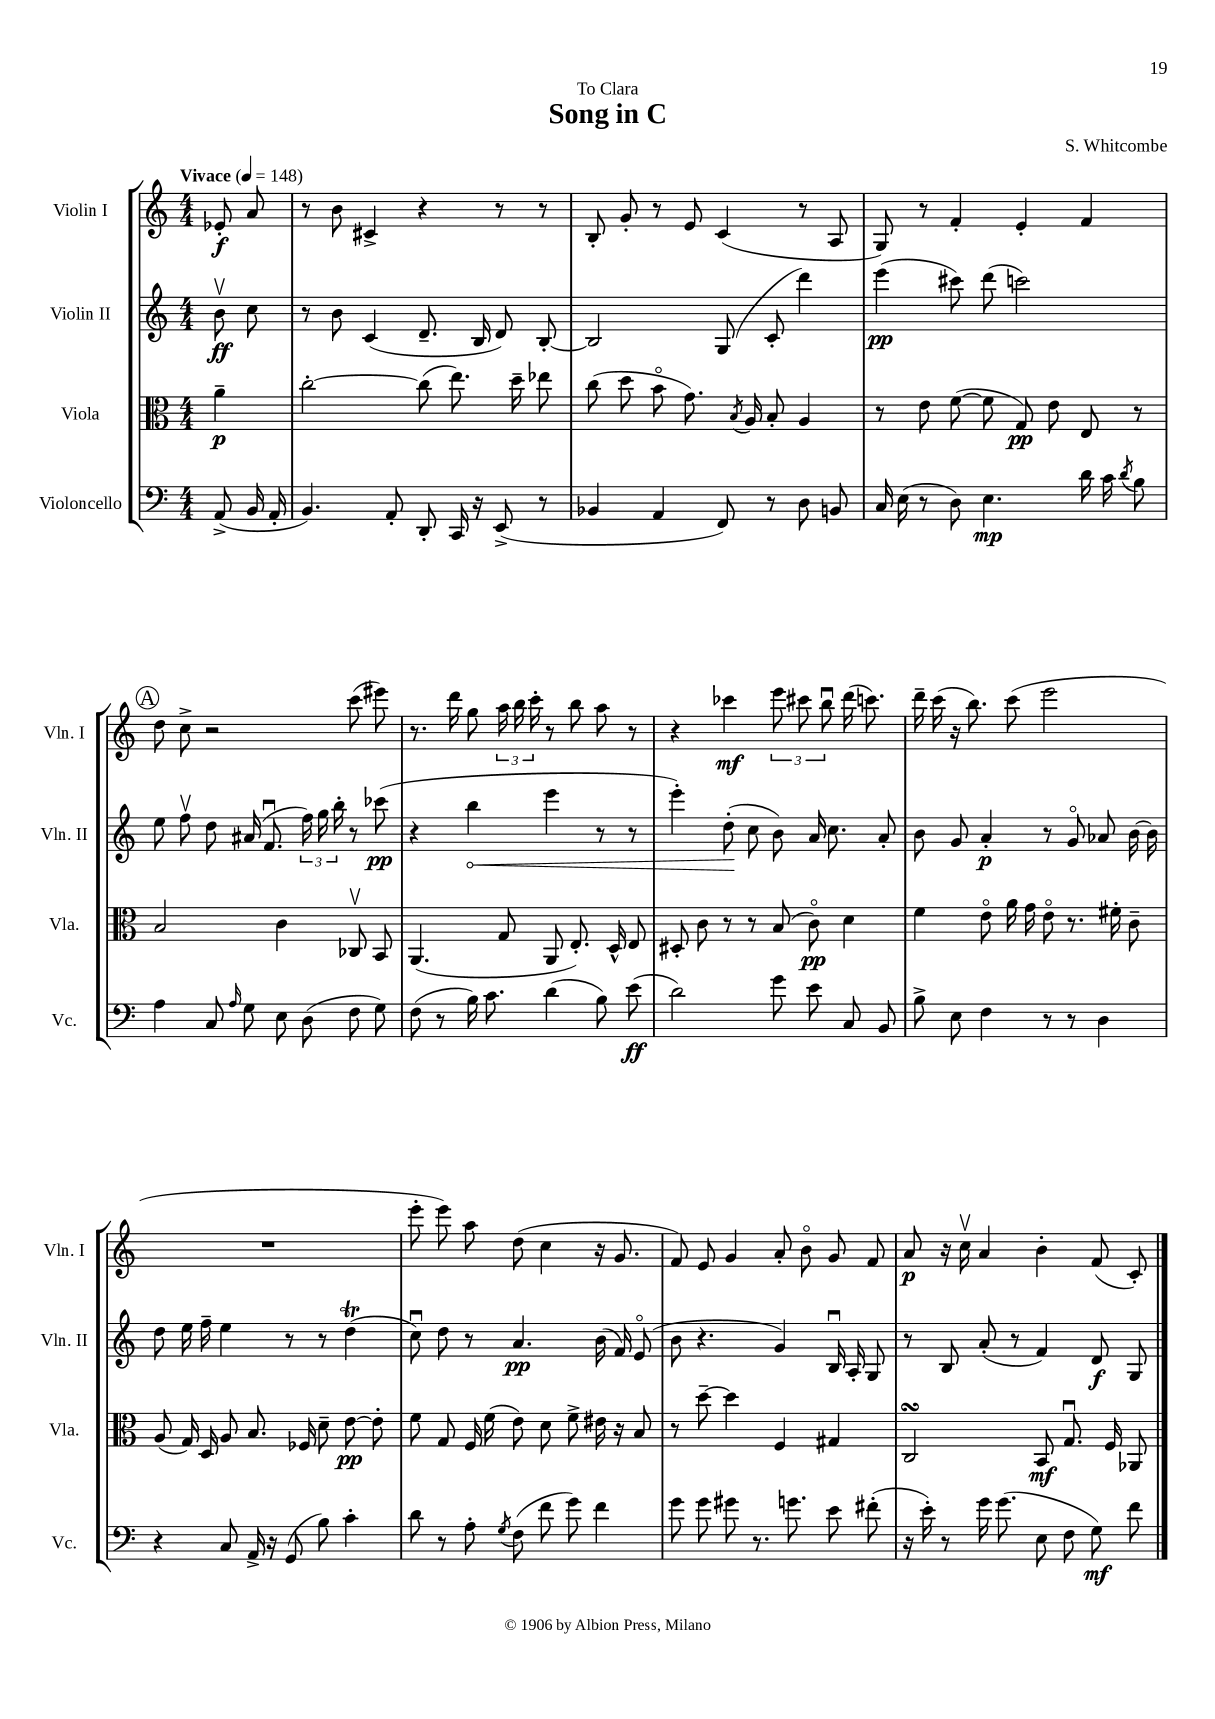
\header { title = "Song in C" composer = "S. Whitcombe" dedication = "To Clara" }
<<
\new StaffGroup <<
\new Staff = "s0" \with { instrumentName = "Violin I" shortInstrumentName = "Vln. I" } {
    \clef treble \key c \major \numericTimeSignature \time 4/4 \partial 4 \tempo "Vivace" 4 = 148
    \autoBeamOff ees'8-.\f a'8 |
    r8 b'8 cis'4-> r4 r8 r8 |
    b8-. g'8-. r8 e'8 c'4( r8 a8 |
    g8) r8 f'4-. e'4-. f'4 |
    \mark \markup { \circle "A" } d''8 c''8-> r2 c'''8( eis'''8) |
    r8. d'''16 g''8 \tuplet 3/2 { a''16 b''16 c'''16-. } r8 b''8 a''8 r8 |
    r4 ces'''4\mf \tuplet 3/2 { e'''8 cis'''8 b''8\downbow } d'''16( c'''8.) |
    d'''16-- c'''16( r16 b''8.) c'''8( e'''2 |
    R1 |
    e'''8-. e'''8) a''8 d''8( c''4 r16 g'8. |
    f'8) e'8 g'4 a'8-. b'8\flageolet g'8 f'8 |
    a'8\p r16 c''16\upbow a'4 b'4-. f'8( c'8-.) \bar "|." |
}
\new Staff = "s1" \with { instrumentName = "Violin II" shortInstrumentName = "Vln. II" } {
    \clef treble \key c \major \numericTimeSignature \time 4/4 \partial 4
    \autoBeamOff b'8\upbow\ff c''8 |
    r8 b'8 c'4( d'8.-- b16 d'8) b8~-. |
    b2 g8( c'8-. d'''4) |
    e'''4\pp( cis'''8) d'''8( c'''2) |
    \mark \markup { \circle "A" } e''8 f''8\upbow d''8 ais'16( f'8.\downbow \tuplet 3/2 { f''16) g''16 b''16-. } r8 ces'''8\pp( |
    r4 \once \override Hairpin.circled-tip = ##t b''4\< e'''4 r8 r8 |
    e'''4-.) d''8-.\!( c''8 b'8) a'16 c''8. a'8-. |
    b'8 g'8 a'4-.\p r8 g'8\flageolet aes'8 b'16~ b'16 |
    d''8 e''16 f''16-- e''4 r8 r8 d''4\trill( |
    c''8\downbow) d''8 r8 a'4.\pp b'16( f'16) e'8\flageolet( |
    b'8 r4. g'4) b16\downbow a16-. g8 |
    r8 b8 a'8-.( r8 f'4) d'8\f g8 \bar "|." |
}
\new Staff = "s2" \with { instrumentName = "Viola" shortInstrumentName = "Vla." } {
    \clef alto \key c \major \numericTimeSignature \time 4/4 \partial 4
    \autoBeamOff a'4--\p |
    c''2~-. c''8( e''8.) d''16-- ees''8 |
    c''8( d''8 b'8\flageolet g'8.) \acciaccatura { b8 } a16 b8-. a4 |
    r8 e'8 f'8~( f'8 g8\pp) e'8 e8 r8 |
    \mark \markup { \circle "A" } b2 c'4 ces8\upbow b,8 |
    a,4.( g8 a,8 e8.-.) d16-^ e8 |
    dis8-. c'8 r8 r8 b8( c'8\flageolet\pp) d'4 |
    f'4 e'8\flageolet a'16 g'16 e'8\flageolet r8. fis'16-. c'8-- |
    a8( g16) d16 a8 b8. fes16 d'8-- e'8~\pp e'8-. |
    f'8 g8 f16 f'16( e'8) d'8 f'8-> eis'16 r16 b8 |
    r8 d''8~-- d''4 f4 gis4 |
    c2\turn b,8\mf g8.\downbow f16 aes,8 \bar "|." |
}
\new Staff = "s3" \with { instrumentName = "Violoncello" shortInstrumentName = "Vc." } {
    \clef bass \key c \major \numericTimeSignature \time 4/4 \partial 4
    \autoBeamOff a,8->( b,16 a,16-. |
    b,4.) a,8-. d,8-. c,16 r16 e,8->( r8 |
    bes,4 a,4 f,8) r8 d8 b,8 |
    c16 e16( r8 d8) e4.\mp d'16 c'16 \acciaccatura { d'8 } b8 |
    \mark \markup { \circle "A" } a4 c8 \grace { a16 } g8 e8 d8( f8 g8) |
    f8( r8 b16) c'8. d'4( b8) e'8\ff( |
    d'2) g'8 e'8 c8 b,8 |
    b8-> e8 f4 r8 r8 d4 |
    r4 c8 a,16-> r16 g,8( b8) c'4-. |
    d'8 r8 a8-. \acciaccatura { g8 } f8( f'8 g'8) f'4 |
    g'8 g'8 gis'8 r8. g'8. e'8 fis'8-.( |
    r16 e'16-.) r8 g'16 g'8.( e8 f8 g8\mf) f'8 \bar "|." |
}
>>
>>
\layout { \context { \Score \remove "Bar_number_engraver" } }
